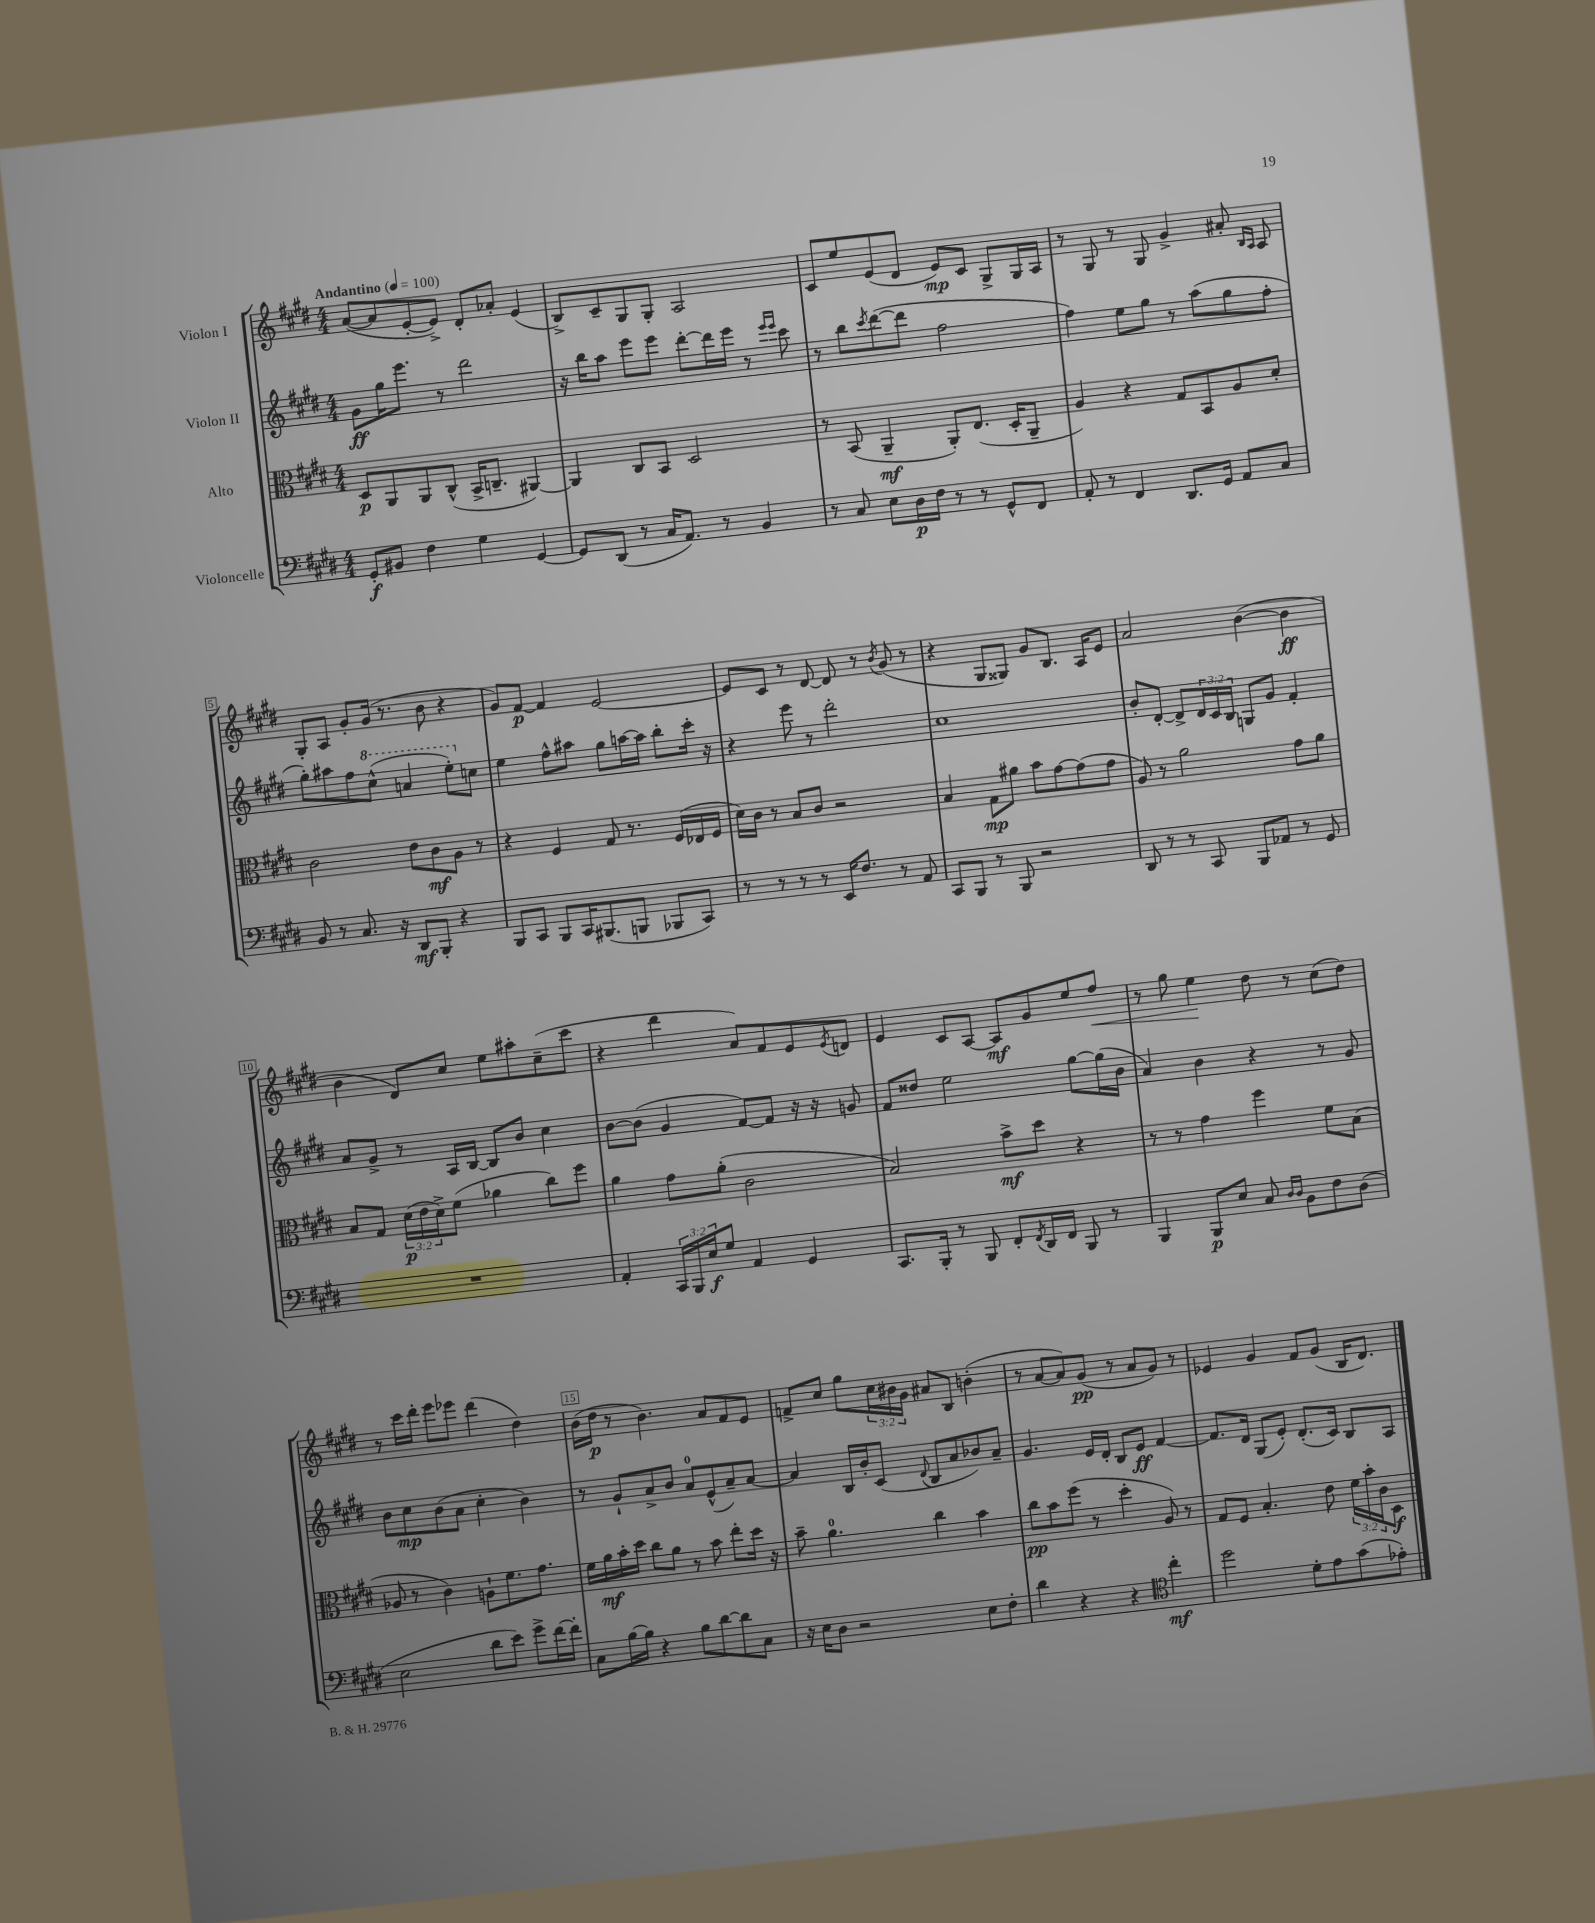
<<
\new StaffGroup <<
\new Staff = "s0" \with { instrumentName = "Violon I" } {
    \clef treble \key e \major \numericTimeSignature \time 4/4 \override Staff.TupletNumber.text = #tuplet-number::calc-fraction-text \tempo "Andantino" 4 = 100
    a'8~( a'8 e'8~-. e'8->) dis'8-. aes'8-. e'4( |
    b8->) cis'8-- gis8 gis8-. a2 |
    cis'8 e''8 e'8( dis'8 e'8\mp) cis'8 gis8-> gis16 a16 |
    r8 gis8 r8 gis8 gis'4-> ais'8-. \grace { b16 a16 } a8 |
    gis8-. a8 gis'8-. gis'16( r8. b'8 r4 |
    gis'8) fis'8~\p fis'4 e'2~ |
    e'8 cis'8 r8 dis'8~ dis'8 r8 \acciaccatura { b'8 } gis'8( r8 |
    r4 gis8 gisis8) gis'8 b8. a16 e'8 |
    a'2 b'4~( b'4\ff |
    b'4 dis'8) cis''8 e''8 ais''8-. cis''8--( cis'''8 |
    r4 dis'''4 a'8) fis'8 e'8 \acciaccatura { e'8 } d'8 |
    e'4 cis'8 a8~ a8\mf gis'8 e''8 fis''8\< |
    r8 gis''8 e''4\! dis''8 r8 cis''8( dis''8) |
    r8 cis'''16 dis'''16-. e'''8 ees'''8 dis'''4( dis''4) |
    b'16( dis''16\p r8 b'4.) a'8 fis'8 e'8 |
    f'8-> cis''8 gis''8 \tuplet 3/2 { cis''16 bis'16 gis'16 } ais'8 b8 b'4-.( |
    r8 a'8~ a'8) gis'8\pp( r8 a'8 gis'8) r8 |
    ees'4 gis'4 fis'8 gis'8( b16 dis'8.) \bar "|." |
}
\new Staff = "s1" \with { instrumentName = "Violon II" } {
    \clef treble \key e \major \numericTimeSignature \time 4/4 \override Staff.TupletNumber.text = #tuplet-number::calc-fraction-text
    gis'8\ff gis''16 e'''8. r8 dis'''2 |
    r16 b''16 a''8 e'''8 e'''8 dis'''8~-. dis'''16 e'''16 r8 \grace { e'''16 e'''16 } cis'''8 |
    r8 b''8 \acciaccatura { cis'''8 } dis'''8~( dis'''8 fis''2 |
    fis''4) e''8 gis''8 r8 a''8( gis''8 fis''8-. |
    gis''8-.) ais''8 fis''8 \ottava #1 cis'''8-^( a''4 e'''8-.) \ottava #0 c''8 |
    e''4 fis''8-^ ais''8 gis''8 a''16~ a''16 b''8-. cis'''16-. r16 |
    r4 e'''8 r8 dis'''2-. |
    cis''1 |
    b'8-. dis'8~-. dis'8-> \tuplet 3/2 { dis'16 cis'16 b16 } g8 gis'8 fis'4-. |
    a'8 gis'8-> r8 a16 b16~ b8 b'8 cis''4 |
    b'8~ b'8( gis'4 fis'8~) fis'8 r16 r16 g'8 |
    fis'8 disis''8 e''2 gis''8~ gis''16( b'16 |
    a'4) b'4 r4 r8 gis'8 |
    b'8 cis''8\mp b'8( a'8 cis''4-. b'4) |
    r8 gis'8-! a'8-> b'8 a'8-0 e'8-^( a'8--) a'8~ |
    a'4 b16 b'16-. cis'8( \appoggiatura { dis'8 } b8 a'8 bes'8) a'8-- |
    gis'4. e'16 dis'16-. b8 e'8\ff fis'4~ |
    fis'8. dis'16 gis8( e'8-.) dis'8.-.( cis'16) b8 a8 \bar "|." |
}
\new Staff = "s2" \with { instrumentName = "Alto" } {
    \clef alto \key e \major \numericTimeSignature \time 4/4 \override Staff.TupletNumber.text = #tuplet-number::calc-fraction-text
    dis8\p a,8 a,8 cis8-^( b,16-> c8.-- ais,4~) |
    ais,4 cis8 b,8 dis2 |
    r8 b,8( a,4--\mf a,8-.) e8.( dis16-. a,8-- |
    a4) r4 gis8 b,8 a8 dis'8-. |
    cis'2 e'8 cis'8\mf a8 r8 |
    r4 fis4 gis8 r8. fis16( ees16 fis16 |
    dis'16) cis'16 r8 b8 cis'8 r2 |
    b4 gis8\mp ais'8 b'8 gis'8~ gis'8( gis'8 |
    a8) r8 a'2 gis'8 a'8 |
    b8 gis8 \tuplet 3/2 { dis'16\p( e'16 dis'16->) } fis'8( aes'4 cis''8) fis''8 |
    a'4 gis'8 a'8-.( cis'2 |
    b2) b'8->\mf dis''8 r4 |
    r8 r8 gis'4 fis''4 fis'8 b8( |
    aes8 r8 cis'4) a8-! fis'8. gis'8. |
    fis'16 a'16\mf b'16-. dis''16 cis''8 a'8 r8 b'8 e''8-. dis''16 r16 |
    b'8-- a'4.-0 cis''4 b'4 |
    cis''8\pp b'8 fis''8( r8 dis''4-. a8) r8 |
    gis8 fis8 b4.-. e'8 \tuplet 3/2 { fis'16 b'16-. cis'16 } dis8\f \bar "|." |
}
\new Staff = "s3" \with { instrumentName = "Violoncelle" } {
    \clef bass \key e \major \numericTimeSignature \time 4/4 \override Staff.TupletNumber.text = #tuplet-number::calc-fraction-text
    gis,8-.\f bis,8 fis4 gis4 gis,4~ |
    gis,8 dis,8( r8 cis16 a,8.) r8 b,4 |
    r8 cis8 e8 dis16\p fis16 r8 r8 gis,8-^ fis,8 |
    a,8-. r8 fis,4 dis,8. gis,16 a,8 cis8 |
    b,8 r8 cis8. r16 dis,8\mf b,,8-. r4 |
    b,,8 cis,8 b,,8 cis,16 bis,,8.( b,,8 bes,,8 cis,8) |
    r8 r8 r8 r8 e,16 fis8. r8 a,8 |
    cis,8 b,,8 r8 b,,8 r2 |
    dis,8 r8 r8 cis,8 b,,8 aes,8 r8 gis,8 |
    R1 |
    a,4-. \tuplet 3/2 { cis,16 b,,16 e16\f } gis8 a,4 gis,4 |
    cis,8. b,,16-. r8 b,,8 fis,8-. \acciaccatura { fis,8 } dis,16 fis,16 b,,8 r8 |
    b,,4 b,,8\p e8 cis8 \grace { dis16 dis16 } b,8 fis8 dis8( |
    e2 dis'8 e'8) gis'8-> fis'16~ fis'16-. |
    cis8 b16~ b16 r4 b8 dis'8~ dis'8 cis8 |
    r16 e16 dis8 r2 e8 fis8-. |
    dis'4 r4 r4 \clef tenor cis''4-.\mf |
    dis''2 dis'8-. e'8 gis'8( ees'8-.) \bar "|." |
}
>>
>>
\layout { \context { \Score \override BarNumber.break-visibility = ##(#f #t #t) barNumberVisibility = #(every-nth-bar-number-visible 5) \override BarNumber.stencil = #(make-stencil-boxer 0.1 0.3 ly:text-interface::print) } }
